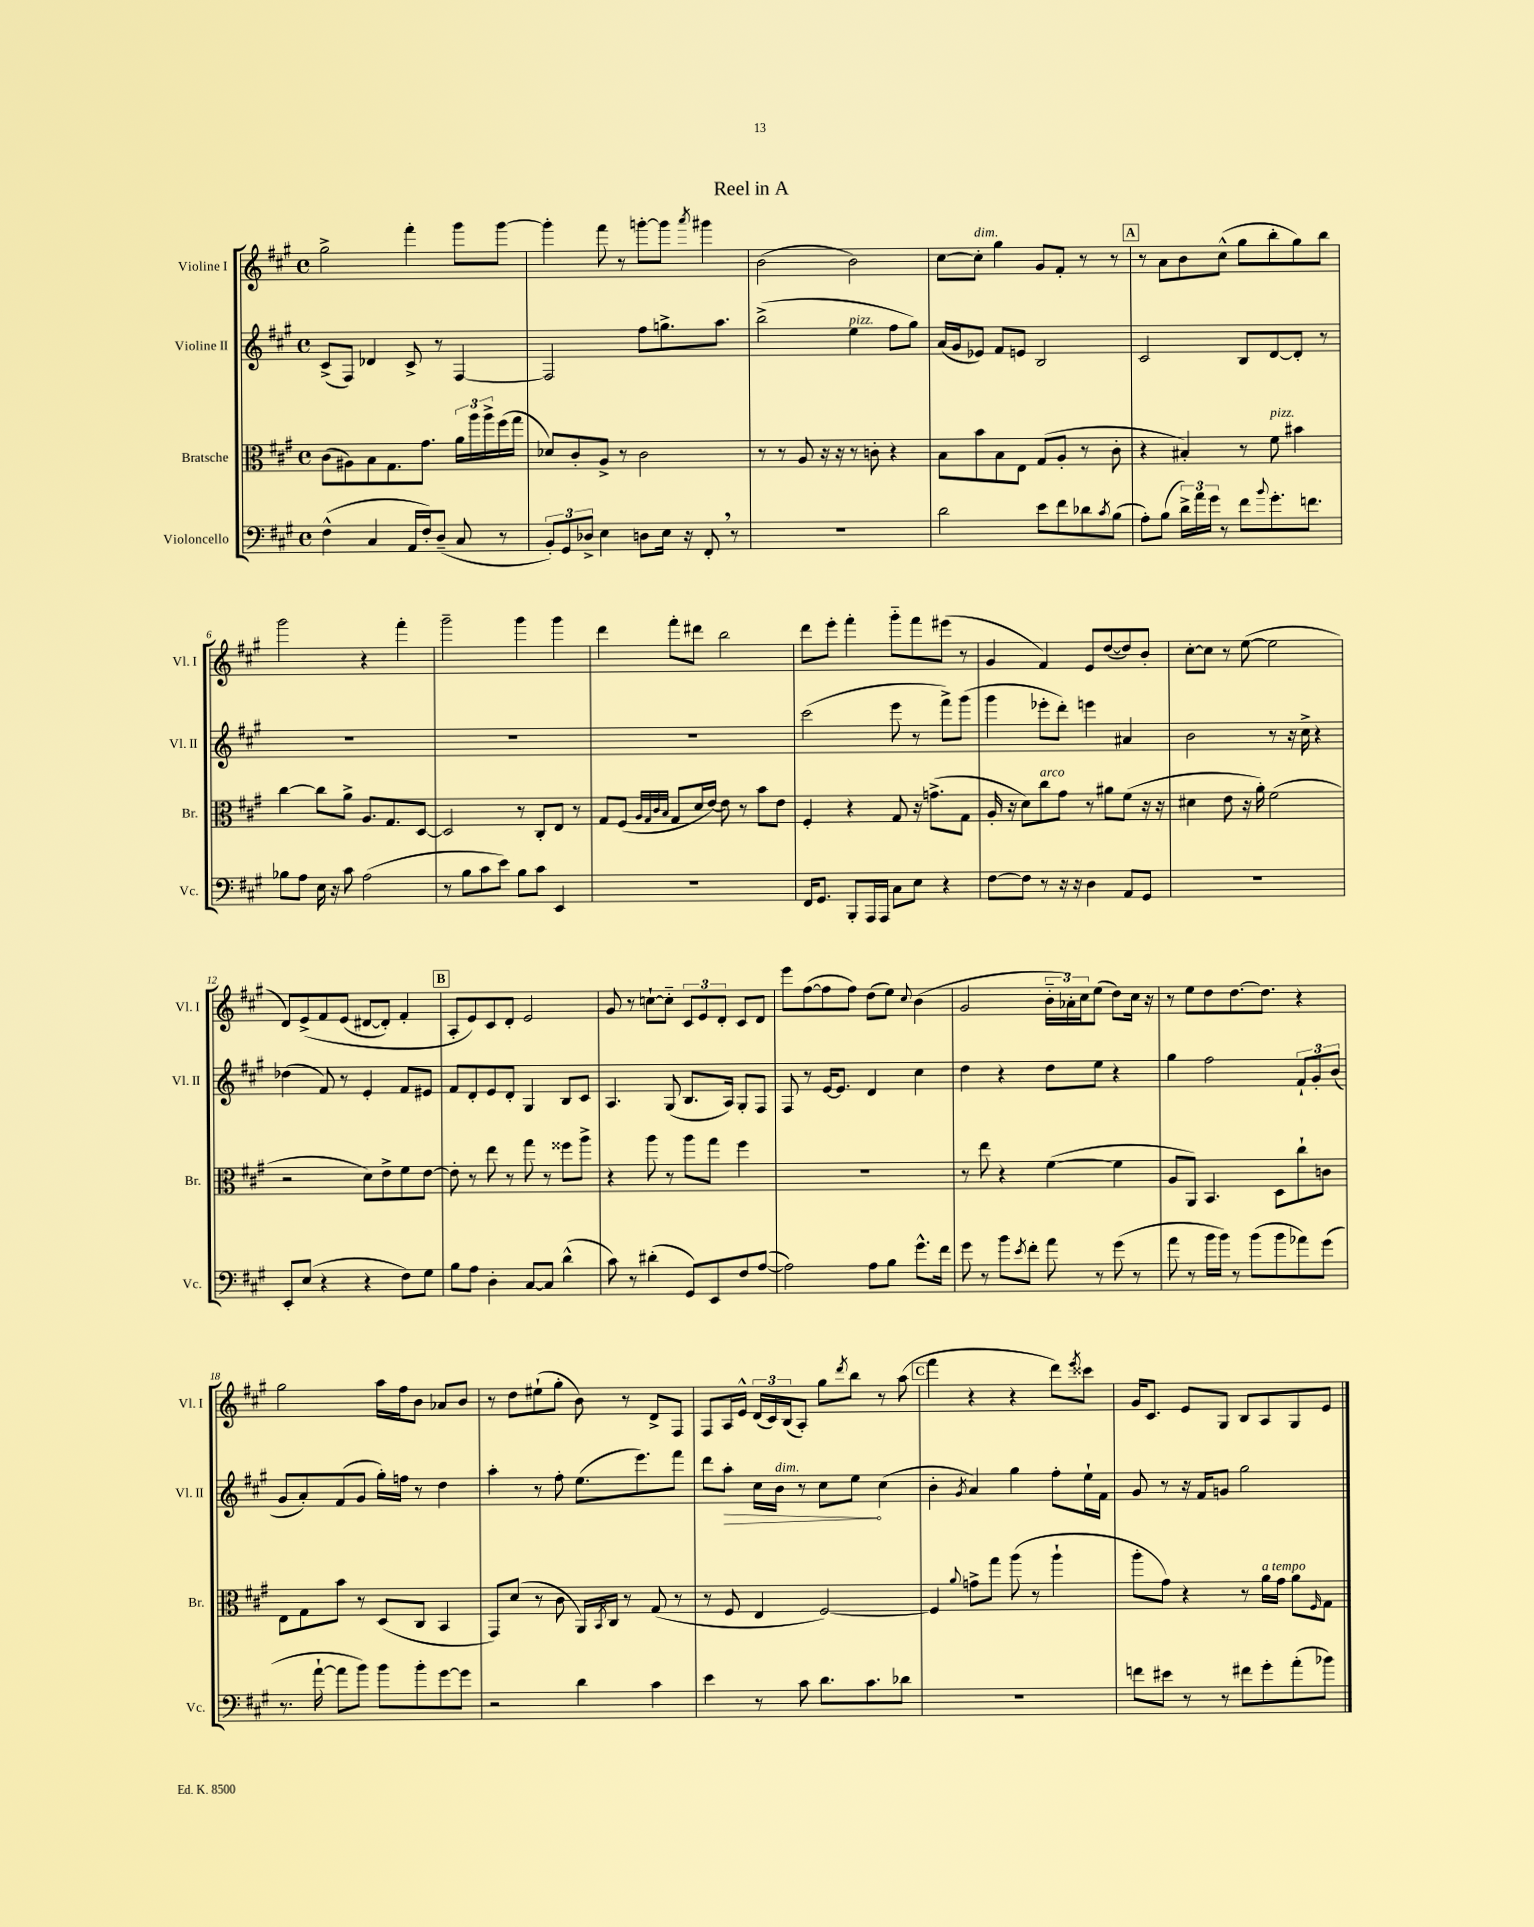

**kern	**kern	**kern	**kern
*staff4	*staff3	*staff2	*staff1
*clefF4	*clefC3	*clefG2	*clefG2
*k[f#c#g#]	*k[f#c#g#]	*k[f#c#g#]	*k[f#c#g#]
*M4/4	*M4/4	*M4/4	*M4/4
*met(c)	*met(c)	*met(c)	*met(c)
(4F#^^	(8c#	(8c#^	2gg#^
.	8A#)	8F#)	.
4C#	8B	4d-	.
.	8.G#	.	.
16AA	.	8c#^	4fff#'
16F#')	8.g#	.	.
(8D~	.	8r	.
8C#	24a	[4F#	8ggg#
.	24aa	.	.
.	24aa^	.	.
8r	(16ff#	.	[8ggg#
.	16gg#	.	.
=	=	=	=
12BB')	8d-)	2F#]	4ggg#']
12GG#	.	.	.
.	8c#'	.	.
12D-^	.	.	.
4E	8A^	.	8fff#
.	8r	.	8r
8D	2c#	8ff#	[8ggg'
16E	.	8.gg^	8ggg]
16r	.	.	.
.	.	.	8qaaa
8FF#'	.	.	4ggg#
.	.	8.aa	.
8r	.	.	.
=	=	=	=
1r	8r	(2bb^	(2b
.	8r	.	.
.	8A	.	.
.	16r	.	.
.	16r	.	.
.	8r	4ee	2b)
.	8c'	.	.
.	4r	8ff#	.
.	.	8gg#)	.
=	=	=	=
2d	8B	(16a	[8cc#
.	.	16g#	.
.	8b	8e-)	8cc#']
.	8B	8f#	4gg#
.	8E	8e	.
8e	(8G#	2B	8g#
8f#	8A'	.	8f#'
8d-	8r	.	8r
8qc#	.	.	.
(8B	8c#'	.	8r
=	=	=	=
8A')	4r	2c#	8r
(8B	.	.	8a
24d^)	4B#')	.	8b
24a	.	.	.
24g#	.	.	.
8r	.	.	(8cc#^^
8f#	8r	8B	8gg#
8qqb	.	.	.
8.g#'	8f#	[8d	8bb'
.	4b#	8d']	8gg#)
8.f	.	.	.
.	.	8r	8bb
=	=	=	=
8B-	[4cc#	1r	2ggg#
8A	.	.	.
16E	8cc#]	.	.
16r	.	.	.
8c#	8a^	.	.
(2A	8.A	.	4r
.	8.G#	.	.
.	.	.	4fff#'
.	[8D	.	.
=	=	=	=
8r	2D]	1r	2ggg#~
8B	.	.	.
8c#	.	.	.
8e)	.	.	.
8B	8r	.	4ggg#
8c#	8C#'	.	.
4EE	8E	.	4ggg#
.	8r	.	.
=	=	=	=
1r	8G#	1r	4ddd
.	(8F#	.	.
.	32qqA	.	.
.	32qqG#	.	.
.	32qqc#	.	.
.	32qqB	.	.
.	8G#	.	8fff#'
.	16d	.	8ddd#
.	[16e)	.	.
.	8e]	.	2bb
.	8r	.	.
.	8b	.	.
.	8e	.	.
=	=	=	=
16FF#	4F#'	(2ccc#	8ddd
8.GG#	.	.	.
.	.	.	8eee'
8BBB'	4r	.	4fff#'
16AAA	.	.	.
16AAA	.	.	.
8C#	8G#	8eee	8ggg#'~
8E	16r	8r	8fff#
.	(8.g^	.	.
4r	.	8fff#^)	(8eee#
.	8G#	(8ggg#	8r
=	=	=	=
[8F#	16A'	4ggg#	4g#
.	16r	.	.
8F#]	8d)	.	.
8r	8cc#	8eee-'	4f#)
16r	8g#	8ddd')	.
16r	.	.	.
4D	8r	4eee	8e
.	8a#	.	([8dd
8AA	(8f#	4a#	8dd])
8GG#	16r	.	8b'
.	16r	.	.
=	=	=	=
1r	4d#	2b	[8cc#'
.	.	.	8cc#]
.	8e	.	8r
.	16r	.	([8ee
.	16a')	.	.
.	(2f#	8r	2ee]
.	.	16r	.
.	.	16cc#^	.
.	.	4r	.
=	=	=	=
8EE'	2r	(4dd-	8d)
(8E	.	.	&(8e^
4r	.	8f#)	8f#
.	.	8r	(8e
4r	8d)	4e'	[8d#
.	8e^	.	8d#'])
8F#)	8f#	8f#	4f#'
8G#	[8e	8e#	.
=	=	=	=
8B	8e']	8f#	8A'
8A	8r	8d'	8e&)
4D'	8ee	8e	8c#
.	8r	8d'	8d'
[8C#	8gg#	4G#	2e
8C#]	8r	.	.
(4d^^	8ff##	8B	.
.	8aa^	8c#	.
=	=	=	=
8c#)	4r	4.A	8g#
8r	.	.	8r
(4d#'	8aa	.	[8cc`
.	8r	(8G#	8cc'~]
8GG#)	8aa	8.B	12c#
.	.	.	12e
8EE	8gg#	.	.
.	.	.	12d'
.	.	16A)	.
8F#	4ff#	8G#'	8c#
([8A	.	8F#	8d
=	=	=	=
2A])	1r	8F#	8eee
.	.	8r	([8ff#
.	.	[16e	8ff#]
.	.	8.e]	.
.	.	.	8ff#)
8A	.	4d	(8dd
8B	.	.	8ee)
.	.	.	8qqcc#
8.g#^^	.	4cc#	(4b
16f#	.	.	.
=	=	=	=
8g#	8r	4dd	2g#
8r	8ee	.	.
8b	4r	4r	.
8qe	.	.	.
8f#'	.	.	.
8a	([4f#	8dd	24b'~
.	.	.	24a-')
.	.	.	24cc#
8r	.	8ee	(8ee
(8g#	4f#]	4r	8dd)
8r	.	.	16cc#
.	.	.	16r
=	=	=	=
8a	8A	4gg#	8r
8r	8AA)	.	8ee
16b	4.BB	2ff#	8dd
16b)	.	.	.
8r	.	.	[8.dd
(8b	.	.	.
.	.	.	8.dd]
8b	8D	.	.
8a-)	8cc#`	12f#`	4r
.	.	12g#'	.
(8g#	8c	.	.
.	.	(12b	.
=	=	=	=
8.r	8E	8g#	2gg#
.	8G#	8a')	.
[16a`	.	.	.
8a]	8b	(8f#	.
8b)	8r	8g#	.
8b	(8D	16gg#')	16aa
.	.	16ff	16ff#
8b'	8C#	8r	8b
[8g#	4BB	4dd	8a-
8g#]	.	.	8b
=	=	=	=
2r	8GG#)	4aa'	8r
.	(8d	.	8dd
.	8r	8r	(8ee#`
.	8c#	8ff#'	8gg#'
4d	16AA)	(8.ee	8b)
.	8qBB	.	.
.	16C#	.	.
.	8r	.	8r
.	.	8.eee)	.
4c#	(8G#	.	8d^
.	8r	8fff#	8F#
=	=	=	=
4e	8r	8ddd	8F#
.	8F#	8aa'	16A
.	.	.	16e^^
8r	4E	16cc#	(24d
.	.	.	24c#)
.	.	16b	.
.	.	.	(24B
8c#	.	8r	8A')
8.d	[2F#)	8cc#	8gg#
.	.	.	8qddd
.	.	8ee	8bb
8.c#	.	.	.
.	.	(4cc#	8r
8d-	.	.	(8aa
=	=	=	=
1r	4F#]	4b'	4fff#
.	8qqa	8qg#	.
.	8g^	4a)	4r
.	8gg#	.	.
.	(8aa	4gg#	4r
.	8r	.	.
.	4aa`	8ff#'	8ddd)
.	.	.	8qeee
.	.	16ee`	8ccc##
.	.	16f#	.
=	=	=	=
8f	8aa'	8g#	16g#
.	.	.	8.c#
8e#	8g#)	8r	.
8r	4r	16r	8e
.	.	16f#	.
8r	.	8g	8G#
8f#	8r	2gg#	8B
8g#'	16a	.	8A
.	16g#	.	.
(8a'	8a	.	8G#
.	16qqF#	.	.
8b-)	8G#	.	8e
==	==	==	==
*-	*-	*-	*-
